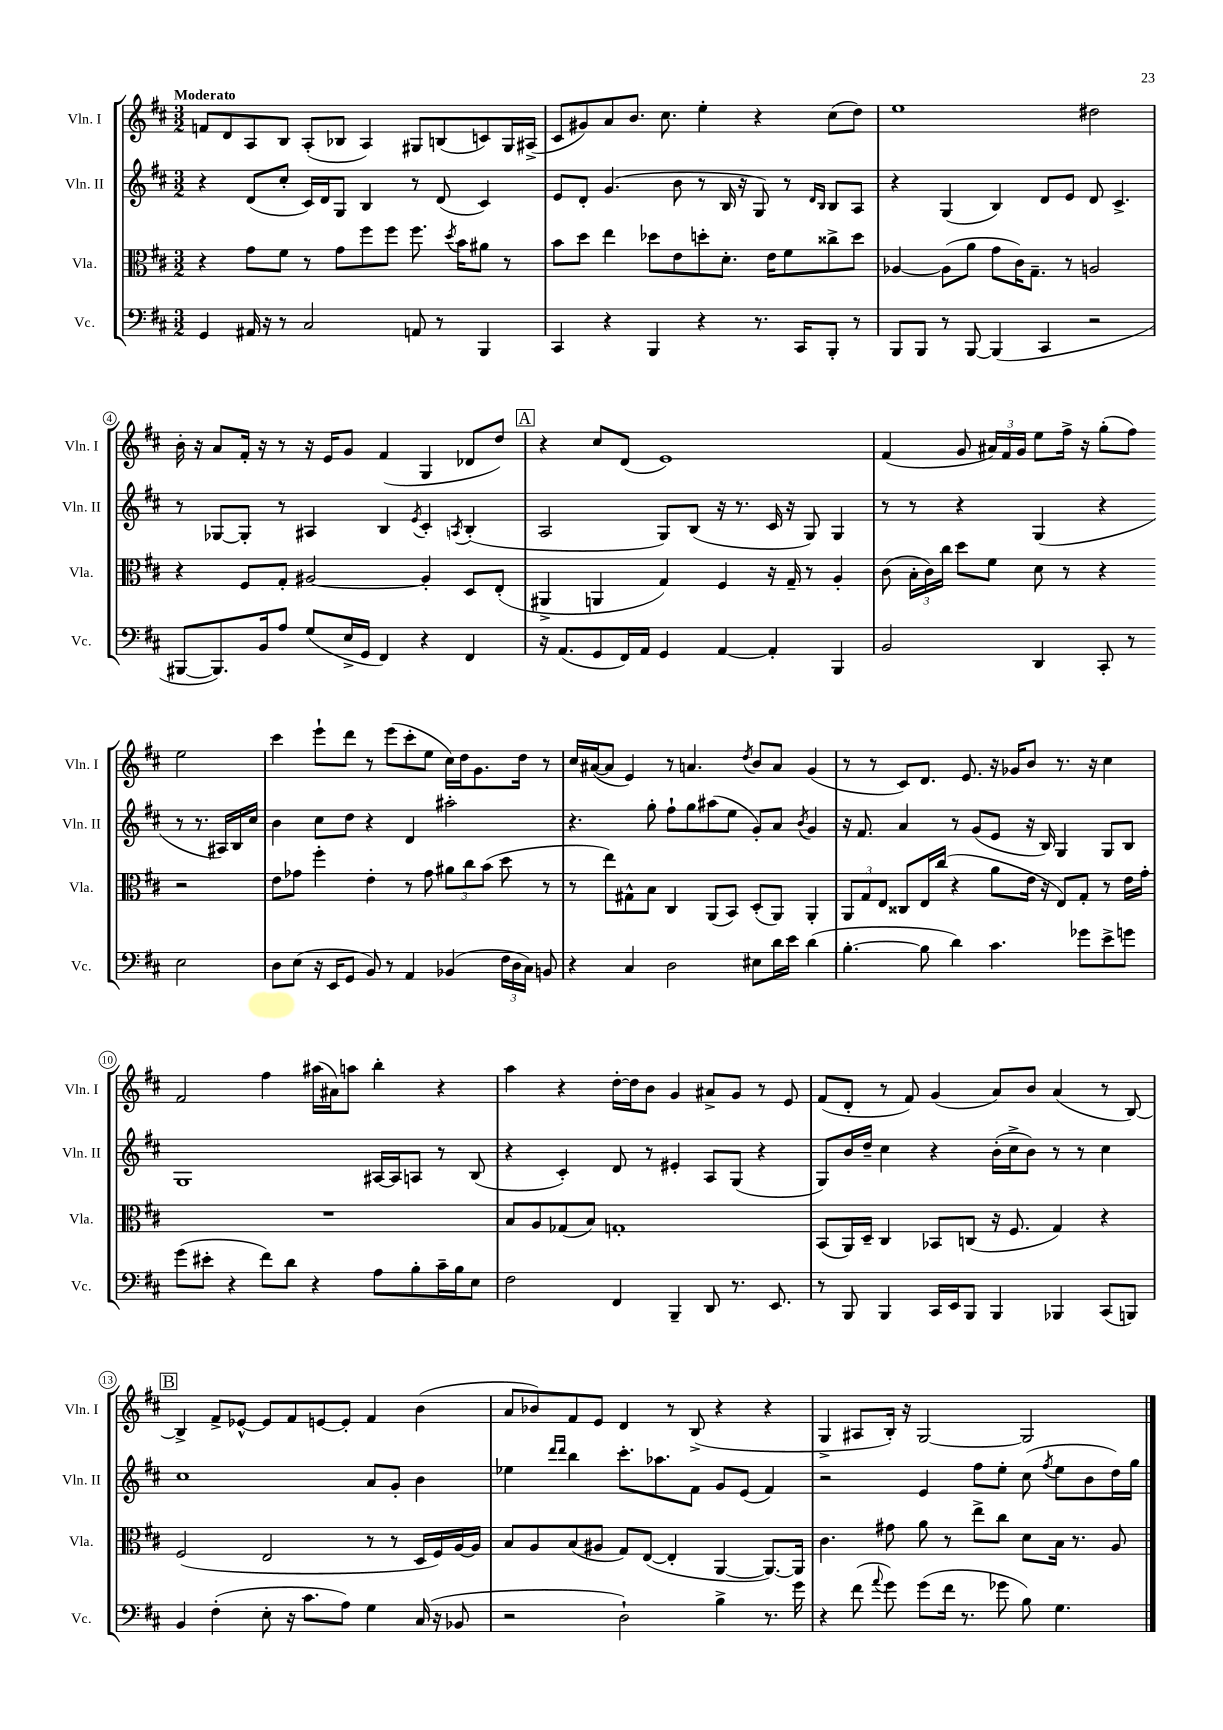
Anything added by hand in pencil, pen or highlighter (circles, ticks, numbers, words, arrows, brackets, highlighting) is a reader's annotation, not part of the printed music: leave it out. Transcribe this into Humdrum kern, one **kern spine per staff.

**kern	**kern	**kern	**kern
*part4	*part3	*part2	*part1
*staff4	*staff3	*staff2	*staff1
*I"Vc.	*I"Vla.	*I"Vln. II	*I"Vln. I
*I'Vc.	*I'Vla.	*I'Vln. II	*I'Vln. I
*clefF4	*clefC3	*clefG2	*clefG2
*k[f#c#]	*k[f#c#]	*k[f#c#]	*k[f#c#]
*M3/2	*M3/2	*M3/2	*M3/2
=1	=1	=1	=1
!	!	!	!LO:TX:a:B:t=Moderato
4GG/	4r	4r	8fn/L
.	.	.	8d/
16AA#X/	8g\L	(8d/L	8A/
16r	.	.	.
8r	8f#\J	8cc#'/J	8B/J
2C#/	8r	16c#/LL)	(8A'/L
.	.	16d/J	.
.	8g\L	8G/J	8B-X/J
.	8ff#\	4B/	4A/)
.	8ff#\J	.	.
8AAn/	8.ff#\	8r	8G#X/L
8r	.	(8d/	(8Bn/
.	8qdd/	.	.
.	16b\KL	.	.
4BBB/	8a#X\J	4c#/)	8cn/)
.	8r	.	16G#/L
.	.	.	(16A#X^/JJ
=2	=2	=2	=2
4CC#/	8b\L	8e/L	8c#/L
.	8dd\J	8d'/J	8g#X/)
4r	4ee\	(4.g/	8a/
.	.	.	8.b/J
4BBB/	8dd-X\L	.	.
.	.	.	8.cc#\
.	8e\	8b\	.
4r	8ddn'\	8r	4ee'\
.	8.d'\J	16B/	.
.	.	16r	.
8.r	.	8G/)	4r
.	16e\KL	.	.
.	8f#\	8r	.
16CC#/KL	.	.	.
.	.	16qqd/LL	.
.	.	16qqB/JJ	.
8BBB'/J	8cc##X^\	8B/L	(8cc#\L
8r	8dd\J	8A/J	8dd\J)
=3	=3	=3	=3
8BBB/L	[4A-X/	4r	1ee
8BBB/J	.	.	.
8r	(8A-\L]	(4G/	.
[8BBB/	8a\J	.	.
(4BBB/]	8g\L	4B/)	.
.	16c#\K)	.	.
.	8.G~\J	.	.
4CC#/	.	8d/L	.
.	8r	8e/J	.
2r	2An/	8d/	2dd#X\
.	.	4.c#^/	.
!!LO:LB:g=z
=4	=4	=4	=4
[8BBB#X/L	4r	8r	16b'\
.	.	.	16r
8.BBB#/])	.	[8G-X/L	8a/L
.	8F#/L	8G-'/J]	16f#'/Jk
16BB/k	.	.	16r
8A/J	8G'/J	8r	8r
(8G/L	[2A#X/	4A#X/	16r
.	.	.	16e/KL
16E^/L	.	.	8g/J
16GG/JJ	.	.	.
4FF#/)	.	4B/	(4f#/
.	.	8qe/	.
4r	4A#'/]	4c#'/	4G/
.	.	8qAn/	.
4FF#/	8D/L	(4B'/	8d-X/L
.	(8E'/J	.	8dd/J)
!!LO:REH:place=s1:t=A
=5	=5	=5	=5
16r	4AA#X^/	2A/	4r
(8.AA/L	.	.	.
8GG/	4AAn/	.	8cc#/L
16FF#/L)	.	.	(8d/J
16AA/JJ	.	.	.
4GG/	4G/)	8G/L)	1e)
.	.	(8B/J	.
[4AA/	4F#/	16r	.
.	.	8.r	.
4AA'/]	16r	16c#/	.
.	16G~/	16r	.
.	8r	8G/)	.
4BBB/	4A'/	4G/	.
=6	=6	=6	=6
2BB/	(8c#\	8r	(4f#/
.	24B'\LL	8r	.
.	24c#\)	.	.
.	24cc#\JJ	.	.
.	8dd\L	4r	8g/
.	8f#\J	.	24a#X/LL)
.	.	.	24f#/
.	.	.	24g/JJ
4DD/	8d\	(4G/	8ee\L
.	8r	.	16ff#^\Jk
.	.	.	16r
8CC#'/	4r	4r	(8gg'\L
8r	.	.	8ff#\J)
2E\	2r	8r	2ee\
.	.	8.r	.
.	.	16A#X/LL)	.
.	.	16B/	.
.	.	16cc#/JJ	.
!!LO:LB:g=z
=7	=7	=7	=7
8D\L	8e\L	4b\	4ccc#\
(8E\J	8g-X\J	.	.
16r	4ff#'\	8cc#\L	8eee`\L
16EE/KL	.	.	.
8GG/J	.	8dd\J	8ddd\J
8BB/)	4e'\	4r	8r
8r	.	.	(8eee\L
4AA/	8r	4d/	8ccc#'\
.	8g-\	.	8ee\J
(4BB-X/	12a#X\L	2aa#X'\	16cc#\LL)
.	.	.	16dd\J
.	12cc#\	.	.
.	.	.	8.g\
.	(12b\J	.	.
24F#\LL	8dd\	.	.
24D\	.	.	.
.	.	.	16dd\Jk
24C#\JJ)	.	.	.
8BBn/	8r	.	8r
=8	=8	=8	=8
4r	8r	4.r	16cc#/LL
.	.	.	([16a#X/J
.	8ee\L)	.	8a#/J]
4C#/	8G#X^^\	.	4e/)
.	8B\J	8gg'\	.
2D\	4C#/	8ff#`\L	8r
.	.	8gg\	4.an/
.	(8AA/L	(8aa#X\	.
.	8BB/J)	8ee\J	.
.	.	.	8qdd/
8E#X\L	(8D'/L	8g'/L)	8b/L
16d\L	8AA/J)	8a/J	8a/J
16e\JJ	.	.	.
.	.	8qb/	.
(4d\	4AA'/	4g/	(4g/
=9	=9	=9	=9
[4.B'\	12AA/L	16r	8r
.	.	8.f#/	.
.	12G/	.	.
.	.	.	8r
.	12E/J	.	.
.	8C##X/L	4a/	8c#/L)
8B\]	16E/L	.	8.d/J
.	(16cc#/JJ	.	.
4d\)	4r	8r	.
.	.	.	8.e/
.	.	(8g/L	.
4.c#\	8a\L	8e/J	16r
.	.	.	16g-X/KL
.	16e\Jk	16r	8b/J
.	16r	16B/)	.
.	8E/L)	4G/	8.r
8g-X\L	8G'/J	.	.
.	.	.	16r
8e^\	8r	8G/L	4cc#\
8gn\J	16e\LL	8B/J	.
.	16g'\JJ	.	.
!!LO:LB:g=z
=10	=10	=10	=10
(8g\L	1.r	1G	2f#/
8e#X'\J	.	.	.
4r	.	.	.
8f#\L)	.	.	4ff#\
8d\J	.	.	.
4r	.	.	(16aa#X\LL
.	.	.	16a#X\J)
.	.	.	8aan\J
8A\L	.	[16A#X/LL	4bb'\
.	.	16A#/J]	.
8B'\	.	8An/J	.
16c#~\L	.	8r	4r
16B\J	.	.	.
8E\J	.	(8B/	.
=11	=11	=11	=11
2F#\	8B/L	4r	4aa\
.	8A/	.	.
.	(8G-X/	4c#'/)	4r
.	8B/J)	.	.
4FF#/	1Gn'	8d/	[16dd'\LL
.	.	.	16dd\J]
.	.	8r	8b\J
4BBB~/	.	4e#X'/	4g/
8DD/	.	8A/L	8a#X^/L
8.r	.	(8G/J	8g/J
.	.	4r	8r
8.EE/	.	.	.
.	.	.	8e/
=12	=12	=12	=12
8r	(8BB/L	8G/L)	(8f#/L
8BBB/	16AA/L)	16b/L	8d'/J
.	16D~/JJ	16dd~/JJ	.
4BBB/	4C#/	4cc#\	8r
.	.	.	8f#/)
16CC#/LL	8BB-X/L	4r	(4g/
16EE/J	.	.	.
8BBB/J	(8Cn/J	.	.
4BBB/	16r	(16b'\LL	8a/L)
.	8.F#/	16cc#^\J	.
.	.	8b\J)	8b/J
4BBB-X/	4G/)	8r	(4a/
.	.	8r	.
(8CC#/L	4r	4cc#\	8r
8BBBn/J)	.	.	[8B/)
!!LO:LB:g=z
!!LO:REH:place=s1:t=B
=13	=13	=13	=13
4BB/	(2F#/	1cc#	4B^/]
(4F#'\	.	.	8f#^/L
.	.	.	[8e-X^^/J
8E'\	2E/	.	8e-/L]
16r	.	.	8f#/
8.c#\L	.	.	.
.	.	.	[8en/
8A\J)	.	.	8e'/J]
4G\	8r	8a/L	4f#/
.	8r	8g'/J	.
(16C#/	16D/LL	4b\	(4b\
16r	16F#/)	.	.
8BB-X/	[16A/	.	.
.	16A/JJ]	.	.
=14	=14	=14	=14
2r	8B/L	4ee-X\	8a/L
.	8A/	.	8b-X/)
.	.	16qqddd/LL	.
.	.	16qqddd/JJ	.
.	(8B/	4bb\	8f#/
.	8A#X/J	.	8e/J
2D`\)	8G/L)	8.ccc#'\L	4d/
.	([8E/J	.	.
.	.	8.aa-X\	.
.	4E'/]	.	8r
.	.	8f#\J	(8B^/
4B^\	[4AA/	8g/L	4r
.	.	(8e/J	.
8.r	8.AA/L_)	4f#/)	4r
16g\	16AA/Jk]	.	.
=15	=15	=15	=15
4r	4.c#\	2r	4G^/
(8f#\	.	.	8A#X/L
8qqa/	.	.	.
8g\)	8g#X\	.	16B'/Jk)
.	.	.	16r
(8g\L	8a\	4e/	[2G/
16f#\Jk	8r	.	.
8.r	.	.	.
.	8ee^\L	8ff#\L	.
8g-X\	8cc#\J	8ee'\J	.
8B\)	8d\L	(8cc#\	2G/]
.	.	8qff#/	.
4.G\	16B\Jk	8ee\L	.
.	8.r	.	.
.	.	8b\	.
.	8A/	16dd\L)	.
.	.	16gg\JJ	.
==	==	==	==
*-	*-	*-	*-
